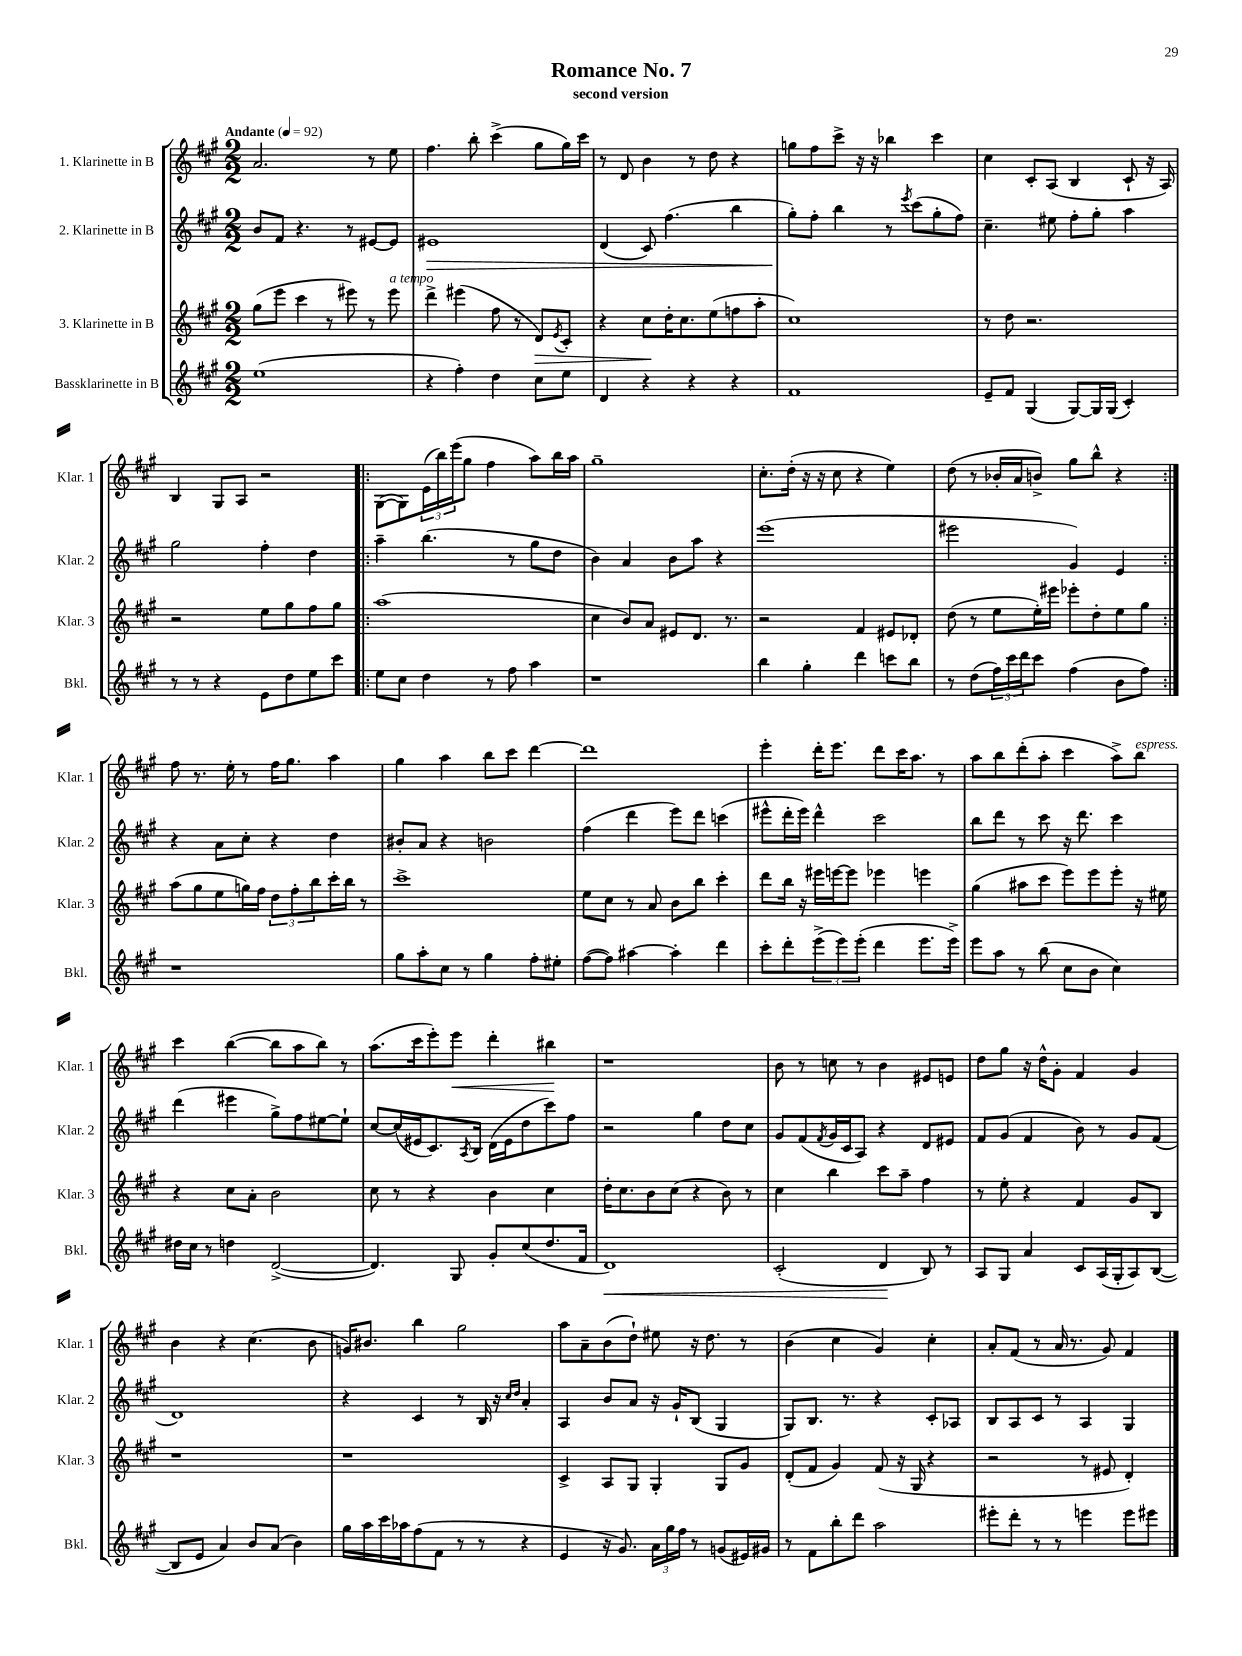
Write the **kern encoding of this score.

**kern	**dynam	**kern	**dynam	**kern	**dynam	**kern	**dynam
*part4	*part4	*part3	*part3	*part2	*part2	*part1	*part1
*staff4	*staff4	*staff3	*staff3	*staff2	*staff2	*staff1	*staff1
*I"Bassklarinette in B	*	*I"3. Klarinette in B	*	*I"2. Klarinette in B	*	*I"1. Klarinette in B	*
*I'Bkl.	*	*I'Klar. 3	*	*I'Klar. 2	*	*I'Klar. 1	*
*clefG2	*	*clefG2	*	*clefG2	*	*clefG2	*
*k[f#c#g#]	*	*k[f#c#g#]	*	*k[f#c#g#]	*	*k[f#c#g#]	*
*M2/2	*	*M2/2	*	*M2/2	*	*M2/2	*
*MM92	*	*MM92	*	*MM92	*	*MM92	*
=1	=1	=1	=1	=1	=1	=1	=1
!	!	!	!	!	!	!LO:TX:a:B:t=Andante	!
(1ee	.	(8gg#\L	.	8b/L	.	2.a/	.
.	.	8eee\J	.	8f#/J	.	.	.
.	.	4ccc#\	.	4.r	.	.	.
.	.	8r	.	.	.	.	.
.	.	8eee#X\)	.	8r	.	.	.
.	.	8r	.	[8e#X/L	.	8r	.
!	!	!LO:TX:a:i:t=a tempo	!	!	!	!	!
.	.	8eee#\	.	8e#/J]	.	8ee\	.
=2	=2	=2	=2	=2	=2	=2	=2
!	!	!	!	!	!LO:HP:b	!	!
4r	.	4ddd^\	.	1e#X	>	4.ff#\	.
4ff#'\)	.	(4eee#X\	.	.	.	.	.
.	.	.	.	.	.	8bb'\	.
4dd\	.	8ff#\	.	.	.	(4ccc#^\	.
.	.	8r	.	.	.	.	.
!	!	!	!LO:HP:b	!	!	!	!
8cc#\L	.	8d/L)	>	.	.	8gg#\L	.
.	.	8qe/	.	.	.	.	.
8ee\J	.	8c#'/J	.	.	.	16gg#\L)	.
.	.	.	.	.	.	16ccc#\JJ	.
=3	=3	=3	=3	=3	=3	=3	=3
4d/	.	4r	.	(4d/	.	8r	.
.	.	.	.	.	.	8d/	.
4r	.	8cc#\L	.	8c#/)	.	4b\	.
.	.	16dd'\K	]	(4.ff#\	.	.	.
.	.	8.cc#\	.	.	.	.	.
4r	.	.	.	.	.	8r	.
.	.	(8ee\	.	.	.	8dd\	.
4r	.	8ffn\	.	4bb\	.	4r	.
.	.	8aa'\J	.	.	.	.	.
=4	=4	=4	=4	=4	=4	=4	=4
1f#	.	1cc#)	.	8gg#'\L)	.	8ggn\L	.
.	.	.	.	8ff#'\J	]	8ff#\	.
.	.	.	.	4bb\	.	8ccc#^\J	.
.	.	.	.	.	.	16r	.
.	.	.	.	.	.	16r	.
.	.	.	.	8r	.	4bb-X\	.
.	.	.	.	8qeee/	.	.	.
.	.	.	.	(8ccc#\L	.	.	.
.	.	.	.	8gg#'\	.	4ccc#\	.
.	.	.	.	8ff#\J)	.	.	.
=5	=5	=5	=5	=5	=5	=5	=5
8e~/L	.	8r	.	4.cc#~\	.	4cc#\	.
8f#/J	.	8dd\	.	.	.	.	.
(4G#/	.	2.r	.	.	.	8c#'/L	.
.	.	.	.	8ee#X\	.	(8A/J	.
[8G#/L)	.	.	.	8ff#'\L	.	4B/	.
16G#/L]	.	.	.	8gg#'\J	.	.	.
(16G#/JJ	.	.	.	.	.	.	.
4c#'/)	.	.	.	4aa\	.	8c#`/	.
.	.	.	.	.	.	16r	.
.	.	.	.	.	.	16A/)	.
!!LO:LB:g=z
=6	=6	=6	=6	=6	=6	=6	=6
8r	.	2r	.	2gg#\	.	4B/	.
8r	.	.	.	.	.	.	.
4r	.	.	.	.	.	8G#/L	.
.	.	.	.	.	.	8A/J	.
8e\L	.	8ee\L	.	4ff#'\	.	2r	.
8dd\	.	8gg#\	.	.	.	.	.
8ee\	.	8ff#\	.	4dd\	.	.	.
8ccc#\J	.	8gg#\J	.	.	.	.	.
=7!|:	=7!|:	=7!|:	=7!|:	=7!|:	=7!|:	=7!|:	=7!|:
8ee\L	.	(1aa	.	4aa~\	.	([8G#\L	.
8cc#\J	.	.	.	.	.	8G#\])	.
4dd\	.	.	.	(4.bb\	.	(24e\L	.
.	.	.	.	.	.	24bb\)	.
.	.	.	.	.	.	(24eee\J	.
.	.	.	.	.	.	8gg#\J	.
8r	.	.	.	.	.	4ff#\	.
8ff#\	.	.	.	8r	.	.	.
4aa\	.	.	.	8gg#\L	.	8aa\L)	.
.	.	.	.	8dd\J	.	16bb\L	.
.	.	.	.	.	.	16aa\JJ	.
=8	=8	=8	=8	=8	=8	=8	=8
1r	.	4cc#\	.	4b\)	.	1gg#~	.
.	.	8b/L)	.	4a/	.	.	.
.	.	8a/J	.	.	.	.	.
.	.	8e#X/L	.	8b\L	.	.	.
.	.	8.d/J	.	8aa\J	.	.	.
.	.	.	.	4r	.	.	.
.	.	8.r	.	.	.	.	.
=9	=9	=9	=9	=9	=9	=9	=9
4bb\	.	2r	.	(1eee	.	8.cc#'\L	.
.	.	.	.	.	.	(16dd'\Jk	.
4gg#'\	.	.	.	.	.	16r	.
.	.	.	.	.	.	16r	.
.	.	.	.	.	.	8cc#\	.
4ddd\	.	4f#/	.	.	.	4r	.
8cccn\L	.	8e#X/L	.	.	.	4ee\)	.
8bb\J	.	8d-X'/J	.	.	.	.	.
=10	=10	=10	=10	=10	=10	=10	=10
8r	.	(8dd\	.	2eee#X\	.	(8dd\	.
(8dd\L	.	8r	.	.	.	8r	.
24ff#\L)	.	8ee\L	.	.	.	16b-X'/LL	.
24ccc#\	.	.	.	.	.	.	.
.	.	.	.	.	.	16a/J	.
24ddd\J	.	.	.	.	.	.	.
8ccc#\J	.	16ee'\L)	.	.	.	8bn^/J)	.
.	.	16eee#X\JJ	.	.	.	.	.
(4ff#\	.	8eee-X'\L	.	4g#/)	.	8gg#\L	.
.	.	8dd'\	.	.	.	8bb^^\J	.
8b\L	.	8ee\	.	4e/	.	4r	.
8ff#\J)	.	8gg#\J	.	.	.	.	.
!!LO:LB:g=z
=11:|!	=11:|!	=11:|!	=11:|!	=11:|!	=11:|!	=11:|!	=11:|!
1r	.	(8aa\L	.	4r	.	8ff#\	.
.	.	8gg#\	.	.	.	8.r	.
.	.	8ee\	.	8a\L	.	.	.
.	.	.	.	.	.	16ee'\	.
.	.	16ggn\L)	.	8cc#'\J	.	8r	.
.	.	16ff#\JJ	.	.	.	.	.
.	.	12dd\L	.	4r	.	16ff#\KL	.
.	.	.	.	.	.	8.gg#\J	.
.	.	12ff#'\	.	.	.	.	.
.	.	12bb\	.	.	.	.	.
.	.	16ccc#'\L	.	4dd\	.	4aa\	.
.	.	16bb\JJ	.	.	.	.	.
.	.	8r	.	.	.	.	.
=12	=12	=12	=12	=12	=12	=12	=12
8gg#\L	.	1ccc#^	.	8b#X'/L	.	4gg#\	.
8aa'\	.	.	.	8a/J	.	.	.
8cc#\J	.	.	.	4r	.	4aa\	.
8r	.	.	.	.	.	.	.
4gg#\	.	.	.	2bn\	.	8bb\L	.
.	.	.	.	.	.	8ccc#\J	.
8ff#'\L	.	.	.	.	.	[4ddd\	.
8ee#X'\J	.	.	.	.	.	.	.
=13	=13	=13	=13	=13	=13	=13	=13
([8ff#\L	.	8ee\L	.	(4ff#\	.	1ddd]	.
8ff#\J])	.	8cc#\J	.	.	.	.	.
[4aa#X\	.	8r	.	4ddd\	.	.	.
.	.	8a/	.	.	.	.	.
4aa#'\]	.	8b\L	.	8eee\L)	.	.	.
.	.	8bb\J	.	8ddd\J	.	.	.
4ddd\	.	4ccc#'\	.	(4cccn\	.	.	.
=14	=14	=14	=14	=14	=14	=14	=14
8ccc#'\L	.	8ddd\L	.	8eee#X^^\L	.	4eee'\	.
8ddd'\	.	16bb\Jk	.	16ddd'\L	.	.	.
.	.	16r	.	16eee#\JJ)	.	.	.
(12eee^\	.	16eee#X\LL	.	4ddd^^\	.	16ddd'\KL	.
.	.	[16eeen\J	.	.	.	8.eee\J	.
12eee\)	.	.	.	.	.	.	.
.	.	8eee\J]	.	.	.	.	.
(12eee'\J	.	.	.	.	.	.	.
4ddd\	.	4eee-X\	.	2ccc#\	.	8ddd\L	.
.	.	.	.	.	.	16ccc#\K	.
.	.	.	.	.	.	8.aa\J	.
8.eee\L	.	4eeen\	.	.	.	.	.
.	.	.	.	.	.	8r	.
16eee^\Jk)	.	.	.	.	.	.	.
=15	=15	=15	=15	=15	=15	=15	=15
8eee\L	.	(4gg#\	.	8bb\L	.	8aa\L	.
8aa\J	.	.	.	8ddd\J	.	8bb\	.
8r	.	8aa#X\L	.	8r	.	(8ddd'\	.
(8bb\	.	8ccc#\J	.	8ccc#\	.	8aa'\J	.
8cc#\L	.	8eee\L)	.	16r	.	4ccc#\	.
.	.	.	.	8.ddd\	.	.	.
8b\J	.	8eee\	.	.	.	.	.
4cc#\)	.	8eee'\J	.	4ccc#\	.	8aa^\L)	.
!	!	!	!	!	!	!LO:TX:a:i:t=espress.	!
.	.	16r	.	.	.	8bb\J	.
.	.	16ee#X\	.	.	.	.	.
!!LO:LB:g=z
=16	=16	=16	=16	=16	=16	=16	=16
16dd#X\LL	.	4r	.	(4ddd\	.	4ccc#\	.
16cc#\JJ	.	.	.	.	.	.	.
8r	.	.	.	.	.	.	.
4ddn\	.	8cc#\L	.	4eee#X\	.	([4bb\	.
.	.	8a'\J	.	.	.	.	.
([2d^/	.	2b\	.	8gg#^\L)	.	8bb\L]	.
.	.	.	.	8ff#\	.	8aa\	.
.	.	.	.	[8ee#X\	.	8bb\J)	.
.	.	.	.	8ee#`\J]	.	8r	.
=17	=17	=17	=17	=17	=17	=17	=17
4.d/])	.	8cc#\	.	[8cc#/L	.	(8.aa\L	.
.	.	8r	.	(16cc#/L]	.	.	.
.	.	.	.	16e#X/J	.	16ccc#\k	.
.	.	4r	.	8.c#/)	.	8eee'\)	.
!	!	!	!	!	!	!	!LO:HP:b
8G#/	.	.	.	.	.	8eee\J	<
.	.	.	.	8qA/	.	.	.
.	.	.	.	16B/Jk	.	.	.
8g#'/L	.	4b\	.	(16d\LL	.	4ddd'\	.
.	.	.	.	16e#\J	.	.	.
(8cc#/	.	.	.	8dd\	.	.	.
8.dd/	.	4cc#\	.	8ccc#\)	.	4bb#X\	.
.	.	.	.	8ff#\J	.	.	.
16f#/Jk	.	.	.	.	.	.	.
.	.	.	.	.	.	.	[
=18	=18	=18	=18	=18	=18	=18	=18
!	!LO:HP:b	!	!	!	!	!	!
1d)	<	16dd'\KL	.	2r	.	1r	.
.	.	8.cc#\	.	.	.	.	.
.	.	8b\	.	.	.	.	.
.	.	(8cc#\J	.	.	.	.	.
.	.	4r	.	4gg#\	.	.	.
.	.	8b\)	.	8dd\L	.	.	.
.	.	8r	.	8cc#\J	.	.	.
=19	=19	=19	=19	=19	=19	=19	=19
(2c#'/	.	4cc#\	.	8g#/L	.	8b\	.
.	.	.	.	(8f#/	.	8r	.
.	.	.	.	8qf#/	.	.	.
.	.	4bb\	.	16g#/L	.	8ccn\	.
.	.	.	.	16c#/J	.	.	.
.	.	.	.	8A/J)	.	8r	.
4d/	.	8ccc#\L	.	4r	.	4b\	.
.	.	8aa~\J	.	.	.	.	.
8B/)	[	4ff#\	.	8d/L	.	8e#X/L	.
8r	.	.	.	8e#X/J	.	8en/J	.
=20	=20	=20	=20	=20	=20	=20	=20
8A/L	.	8r	.	8f#/L	.	8dd\L	.
8G#/J	.	8ee'\	.	(8g#/J	.	8gg#\J	.
4a/	.	4r	.	4f#/	.	16r	.
.	.	.	.	.	.	16dd^^\KL	.
.	.	.	.	.	.	8g#'\J	.
8c#/L	.	4f#/	.	8b\)	.	4f#/	.
(16A/L	.	.	.	8r	.	.	.
16G#'/J	.	.	.	.	.	.	.
8A/)	.	8g#/L	.	8g#/L	.	4g#/	.
([8B/J	.	8B/J	.	(8f#/J	.	.	.
!!LO:LB:g=z
=21	=21	=21	=21	=21	=21	=21	=21
8B/L]	.	1r	.	1d)	.	4b\	.
8e/J	.	.	.	.	.	.	.
4a/)	.	.	.	.	.	4r	.
8b/L	.	.	.	.	.	(4.cc#\	.
(8a/J	.	.	.	.	.	.	.
4b\)	.	.	.	.	.	.	.
.	.	.	.	.	.	8b\	.
=22	=22	=22	=22	=22	=22	=22	=22
16gg#\LL	.	1r	.	4r	.	16gn/KL)	.
16aa\	.	.	.	.	.	8.b#X/J	.
16ccc#\	.	.	.	.	.	.	.
16aa-X\J	.	.	.	.	.	.	.
(8ff#\	.	.	.	4c#/	.	4bb\	.
8f#\J	.	.	.	.	.	.	.
8r	.	.	.	8r	.	2gg#\	.
8r	.	.	.	16B/	.	.	.
.	.	.	.	16r	.	.	.
.	.	.	.	16qqcc#/LL	.	.	.
.	.	.	.	16qqdd/JJ	.	.	.
4r	.	.	.	4a'/	.	.	.
=23	=23	=23	=23	=23	=23	=23	=23
4e/	.	4c#^/	.	4A/	.	8aa\L	.
.	.	.	.	.	.	8a~\	.
16r	.	8A/L	.	8b/L	.	(8b\	.
8.g#/)	.	.	.	.	.	.	.
.	.	8G#/J	.	8a/J	.	8dd`\J)	.
24a\LL	.	4G#'/	.	16r	.	8ee#X\	.
24gg#\	.	.	.	.	.	.	.
.	.	.	.	16g#`/KL	.	.	.
24ff#\JJ	.	.	.	.	.	.	.
8r	.	.	.	(8B/J	.	16r	.
.	.	.	.	.	.	8.dd\	.
(8gn/L	.	8G#/L	.	4G#/	.	.	.
16e#X/L)	.	8g#/J	.	.	.	8r	.
16g#X/JJ	.	.	.	.	.	.	.
=24	=24	=24	=24	=24	=24	=24	=24
8r	.	(8d'/L	.	8G#/L)	.	(4b\	.
8f#\L	.	8f#/J	.	8.B/J	.	.	.
8bb'\	.	4g#/)	.	.	.	4cc#\	.
.	.	.	.	8.r	.	.	.
8ddd\J	.	.	.	.	.	.	.
2aa\	.	(8f#/	.	4r	.	4g#/)	.
.	.	16r	.	.	.	.	.
.	.	16G#/	.	.	.	.	.
.	.	4r	.	8c#'/L	.	4cc#'\	.
.	.	.	.	8A-X/J	.	.	.
=25	=25	=25	=25	=25	=25	=25	=25
8eee#X'\L	.	2r	.	8B/L	.	8a'/L	.
8ddd'\J	.	.	.	8A/	.	(8f#/J	.
8r	.	.	.	8c#/J	.	8r	.
8r	.	.	.	8r	.	16a/	.
.	.	.	.	.	.	8.r	.
4eeen\	.	8r	.	4A/	.	.	.
.	.	8e#X/	.	.	.	8g#/)	.
8eee\L	.	4d'/)	.	4G#/	.	4f#/	.
8eee#X\J	.	.	.	.	.	.	.
==	==	==	==	==	==	==	==
*-	*-	*-	*-	*-	*-	*-	*-
